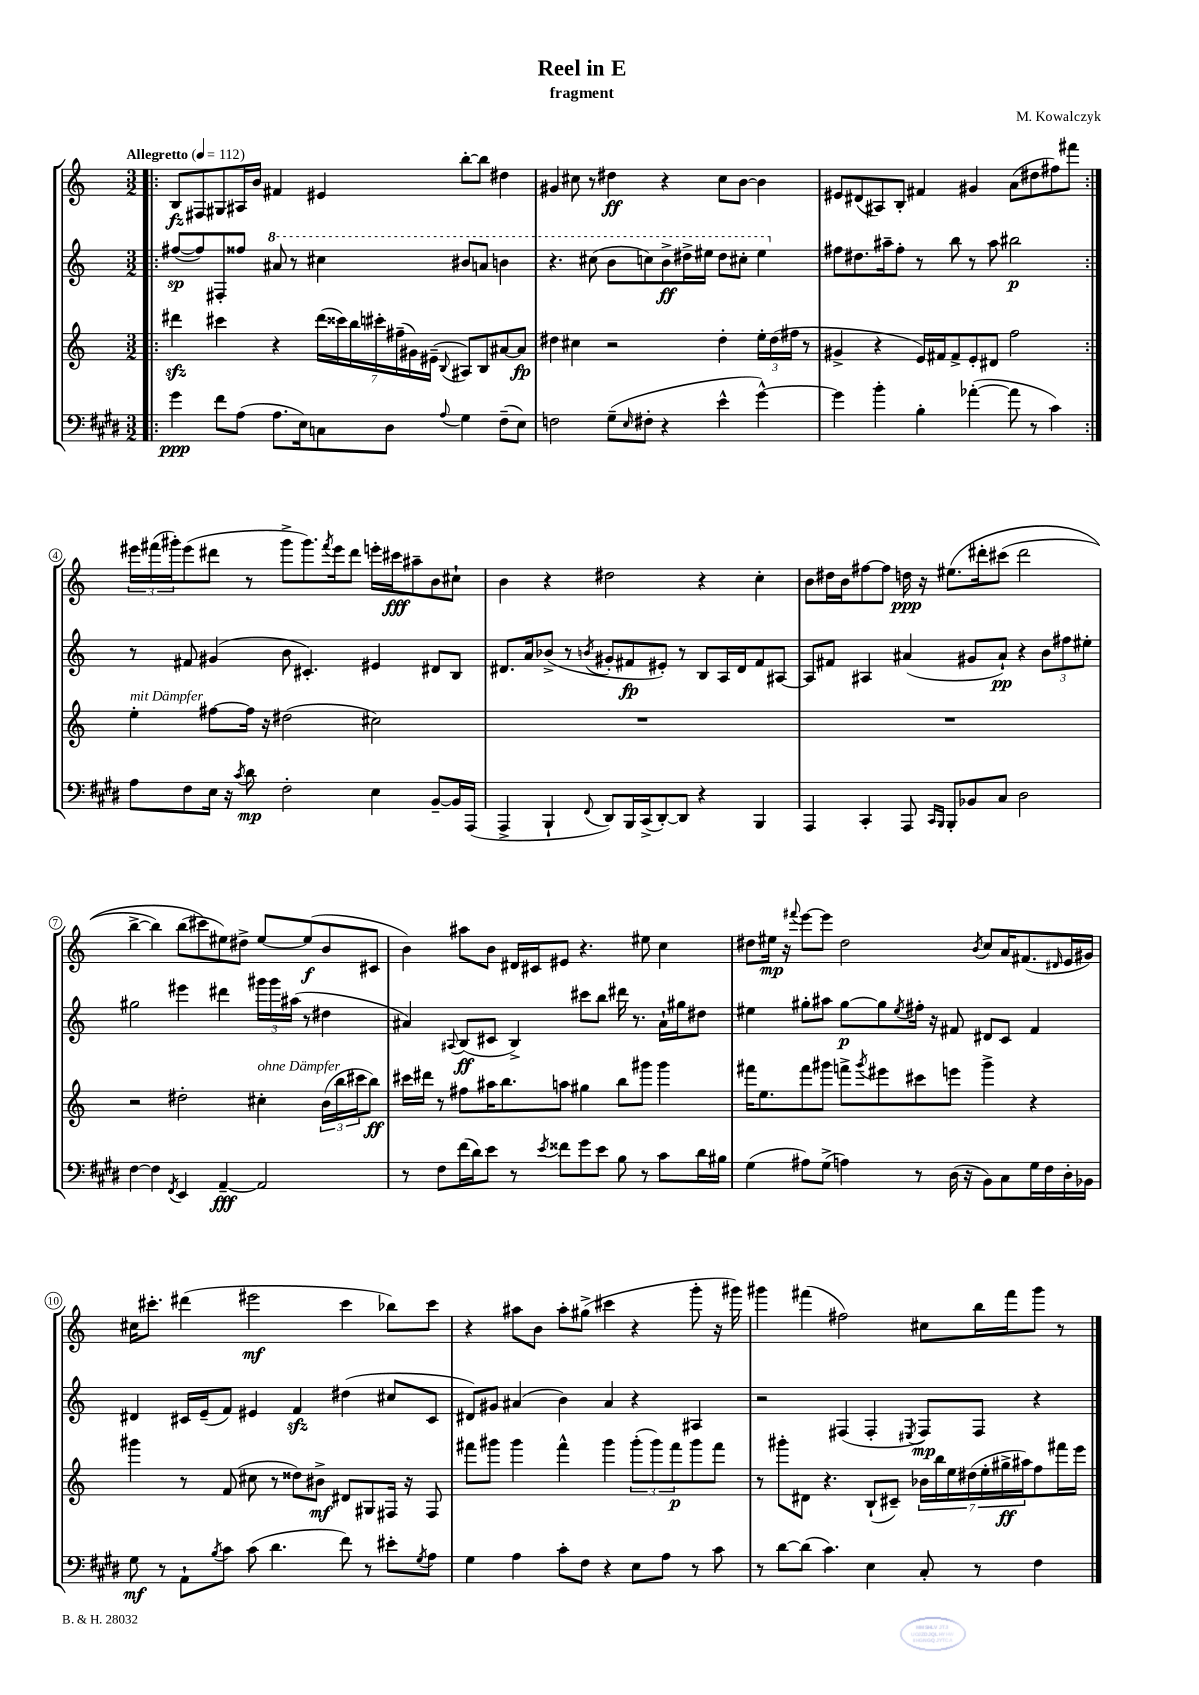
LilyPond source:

\header { title = "Reel in E" composer = "M. Kowalczyk" subtitle = "fragment" }
<<
\new StaffGroup <<
\new Staff = "s0" {
    \clef treble \key c \major \numericTimeSignature \time 3/2 \tempo "Allegretto" 4 = 112
    \repeat volta 2 { \bar ".|:" b8\fz fis8 gis8 ais16 b'16 fis'4 eis'4 b''8~-. b''8 dis''4 |
    gis'4 cis''8 r8 dis''4\ff r4 cis''8 b'8~ b'4 |
    eis'8 dis'8( ais8) b8-. fis'4 gis'4 a'8( dis''8 fis''8) fis'''8 | }
    \tuplet 3/2 { eis'''16 fis'''16( gis'''16-.) } eis'''8( dis'''8 r8 gis'''8-> gis'''8.) \acciaccatura { fis'''8 } eis'''16 dis'''8 e'''16-. cis'''16\fff ais''8-- b'8 cis''8-! |
    b'4 r4 dis''2 r4 c''4-. |
    b'8 dis''16 b'16 fis''8~ fis''8 d''16\ppp r16 eis''8.\( dis'''16-. cis'''8( dis'''2 |
    b''4~-> b''4) b''8( cis'''8\) eis''8) dis''8-> eis''8~ eis''8\f( b'8 cis'8 |
    b'4) ais''8 b'8 dis'16 cis'16 eis'8 r4. eis''8 c''4 |
    dis''8 eis''16\mp r16 \appoggiatura { fis'''8 } e'''8~ e'''8 dis''2 \acciaccatura { b'8 } c''8 a'16 fis'8.( \grace { dis'16 } e'16 gis'16) |
    cis''16 cis'''8.-. dis'''4( eis'''2\mf cis'''4 bes''8) cis'''8 |
    r4 ais''8 b'8 ais''8-. gis''8->( cis'''4 r4 g'''8-. r16 gis'''16) |
    gis'''4 fis'''4( fis''2) cis''8 b''16 fis'''16 gis'''8 r8 \bar "|." |
}
\new Staff = "s1" {
    \clef treble \key c \major \numericTimeSignature \time 3/2
    \repeat volta 2 { \bar ".|:" fis''8~\sp( fis''8) fis8-. fisis''8 \ottava #1 ais''8 r8 cis'''4 bis''8 a''8 b''4 |
    r4. cis'''8( b''8 c'''8) b''8->\ff dis'''16-> eis'''16 dis'''8 cis'''8-. eis'''4 \ottava #0 |
    fis''8 dis''8. ais''16-- fis''8-. r8 b''8 r8 ais''8 bis''2\p | }
    r8 fis'8 gis'4( b'8 cis'4.-.) eis'4 dis'8 b8 |
    dis'8. a'16 bes'8->( r8 \acciaccatura { b'8 } gis'8-. fis'8\fp eis'8-.) r8 b8 a16 dis'16 fis'8 ais8~ |
    ais8 fis'8 ais4 ais'4( gis'8 ais'8-!\pp) r4 \tuplet 3/2 { b'8 fis''8 eis''8-. } |
    gis''2 eis'''4 dis'''4 \tuplet 3/2 { gis'''16 gis'''16 ais''16( } r8 dis''4 |
    ais'4) \appoggiatura { ais8 } b8\ff( cis'8 b4->) cis'''8 b''8 dis'''16 r8. ais'16-! gis''16 dis''8 |
    eis''4 gis''8-. ais''8 gis''8~\p gis''8 \acciaccatura { eis''8 } fis''16-. r16 fis'8 dis'8 c'8 fis'4 |
    dis'4 cis'16 e'16--( f'8) eis'4 f'4\sfz dis''4( cis''8 cis'8 |
    dis'8) gis'8 ais'4( b'4) ais'4 r4 ais4 |
    r2 fis4( fis4-. \acciaccatura { eis8 } fis8\mp) fis8 r4 \bar "|." |
}
\new Staff = "s2" {
    \clef treble \key c \major \numericTimeSignature \time 3/2
    \repeat volta 2 { \bar ".|:" dis'''4\sfz cis'''4 r4 \tuplet 7/4 { dis'''16( cisis'''16) b''16 cis'''16-. fis''16--( gis'16) eis'16--( } \appoggiatura { b8 } ais8) b8 ais'8~ ais'8\fp |
    dis''4 cis''4 r2 dis''4-. \tuplet 3/2 { e''16-. dis''16( fis''16 } r8 |
    gis'4-> r4 e'16) fis'16 fis'8-> e'8-. dis'8 f''2 | }
    e''4-.^\markup { \italic "mit Dämpfer" } fis''8~ fis''16 r16 dis''2( cis''2) |
    R1. |
    R1. |
    r2 dis''2-. cis''4-.^\markup { \italic "ohne Dämpfer" } \tuplet 3/2 { b'16( b''16 cis'''16 } b''8\ff) |
    cis'''16 dis'''16 r8 fis''8 ais''16 b''8. a''8 gis''4 b''8 gis'''8 gis'''4 |
    fis'''16 e''8. fis'''8 gis'''8 f'''8-> \acciaccatura { gis'''8 } eis'''8 cis'''8 e'''8 gis'''4-> r4 |
    gis'''4 r8 f'8( cis''8 r8 disis''8) bis'8->\mf dis'8 gis8 fis16 r16 fis8 |
    fis'''8 gis'''8 gis'''4 fis'''4-^ gis'''4 \tuplet 3/2 { gis'''8-.( gis'''8) fis'''8\p } gis'''8 fis'''8 |
    r8 gis'''8-. dis'8 r4. b8-!( cis'8--) \tuplet 7/4 { bes'16 b''16 e''16 dis''16( e''16-. gis''16->\ff ais''16) } f''8 fis'''16 e'''16 \bar "|." |
}
\new Staff = "s3" {
    \clef bass \key e \major \numericTimeSignature \time 3/2
    \repeat volta 2 { \bar ".|:" gis'4\ppp fis'8 a8( a8. e16) c8 dis8 \appoggiatura { a8 } gis4 fis8--( e8) |
    f2 gis8--( \grace { e16 } fis8-. r4 e'4-^ gis'4~-^) |
    gis'4 b'4-. b4-. aes'4~-.( aes'8 r8 cis'4) | }
    a8 fis8 e16 r16 \acciaccatura { cis'8 } dis'8\mp fis2-. e4 b,8~-- b,16 a,,16( |
    a,,4-> b,,4-! \appoggiatura { fis,8 } dis,8) b,,16 cis,16->( dis,8~-.) dis,8 r4 b,,4 |
    a,,4 cis,4-. a,,8 \grace { cis,16 b,,16 } b,,8-. bes,8 cis8 dis2 |
    fis4~ fis4 \acciaccatura { fis,8 } e,4 a,4~--\fff a,2 |
    r8 fis8 fis'16( dis'16) e'8 r8 \acciaccatura { e'8 } fisis'8 gis'8 e'8 b8 r8 cis'8 dis'16 bis16 |
    gis4( ais8) gis8->( a4) r8 dis16( r16 b,8) cis8 gis16 fis16 dis16-. bes,16 |
    gis8\mf r8 a,8-! \acciaccatura { b8 } cis'8 cis'8( dis'4. fis'8) r8 eis'8-. \acciaccatura { gis8 } a8 |
    gis4 a4 cis'8-. fis8 r4 e8 a8 r8 cis'8 |
    r8 dis'8~ dis'8( cis'4.) e4 cis8-. r8 fis4 \bar "|." |
}
>>
>>
\layout { \context { \Score \override BarNumber.stencil = #(make-stencil-circler 0.1 0.3 ly:text-interface::print) } }
